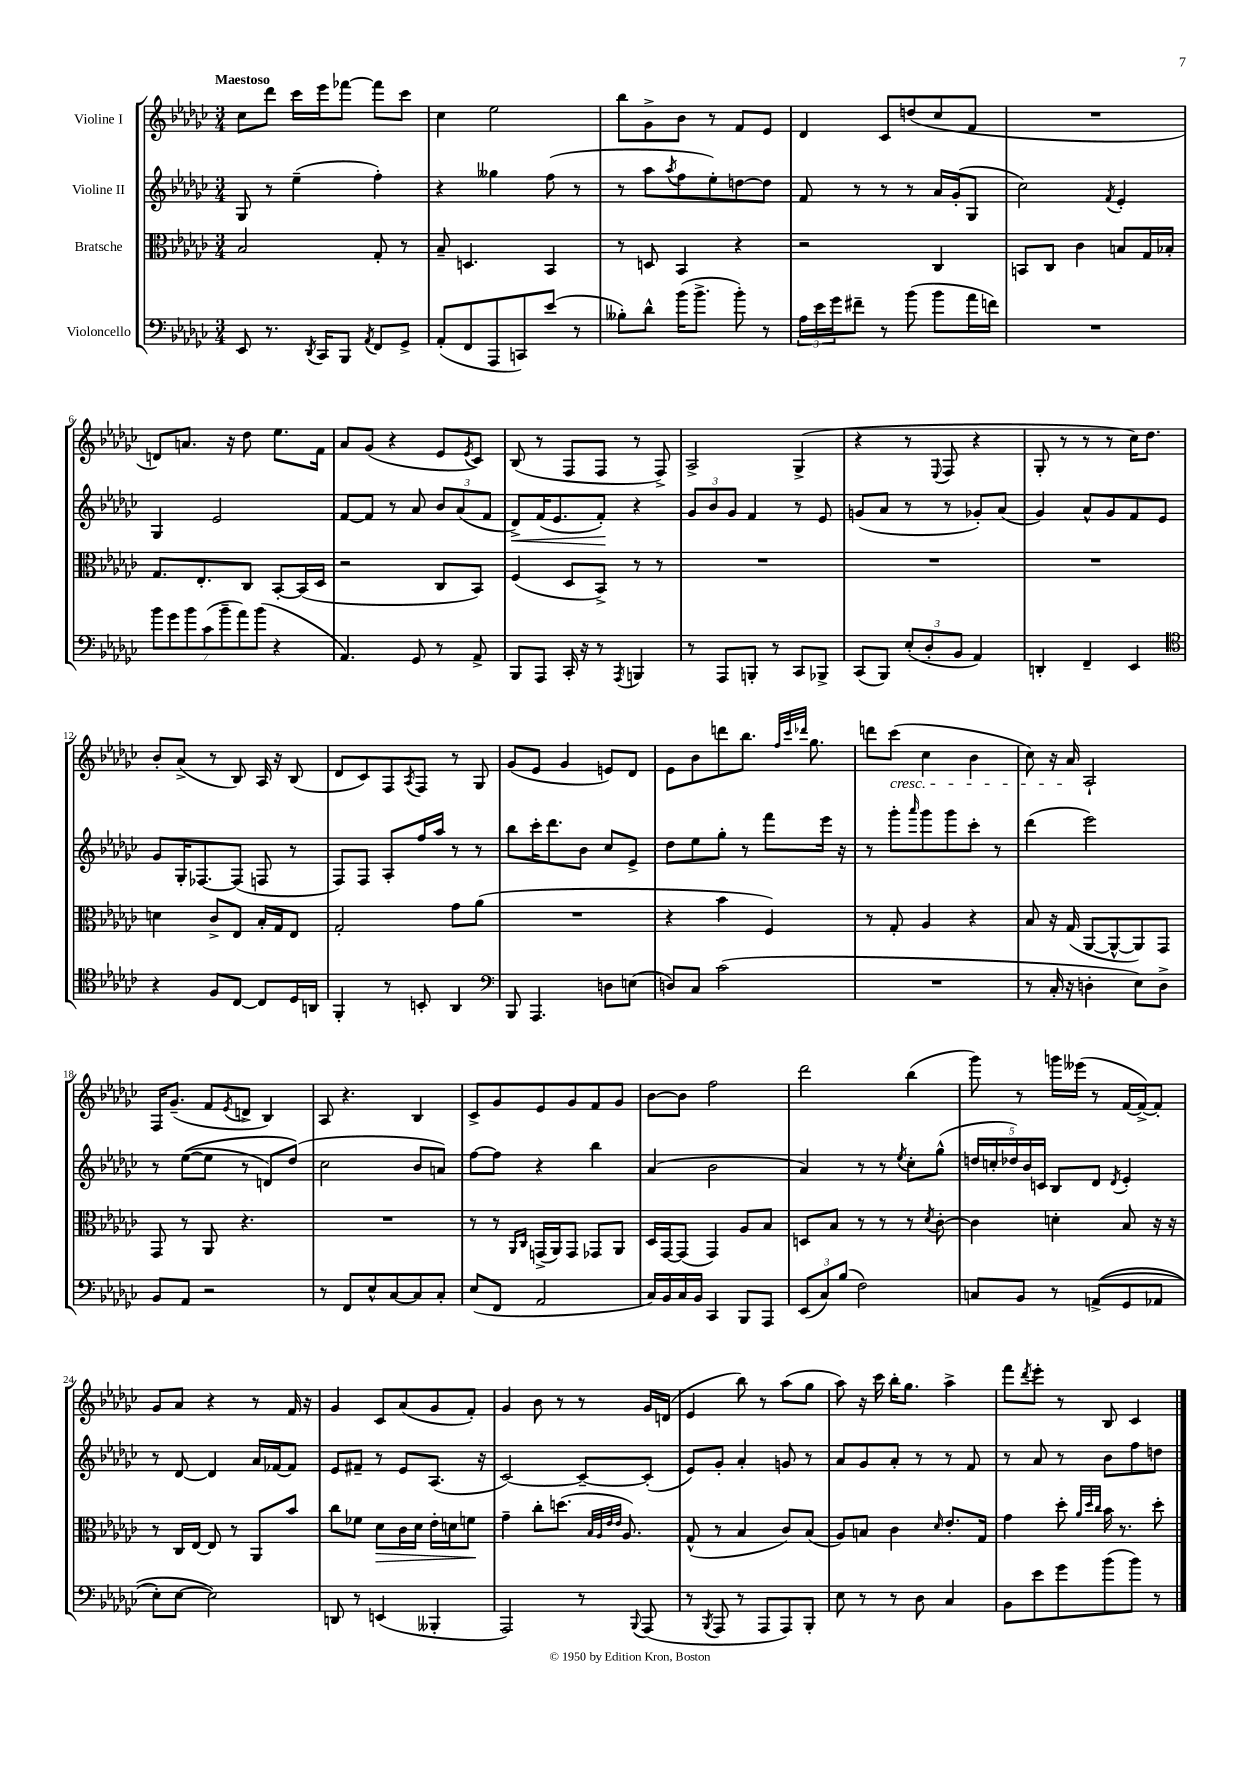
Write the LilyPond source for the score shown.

<<
\new StaffGroup <<
\new Staff = "s0" \with { instrumentName = "Violine I" } {
    \clef treble \key ges \major \numericTimeSignature \time 3/4 \tempo "Maestoso"
    ces''8 des'''8 ces'''16 ees'''16 fes'''8~ fes'''8 ces'''8 |
    ces''4 ees''2 |
    bes''8 ges'8-> bes'8 r8 f'8 ees'8 |
    des'4 ces'8 d''8( ces''8 f'8 |
    R2. |
    d'8) a'8. r16 des''8 ees''8. f'16 |
    aes'8 ges'8( r4 ees'8 \acciaccatura { ees'8 } ces'8) |
    bes8( r8 f8 f8 r8 f8->) |
    aes2-> ges4->( |
    r4 r8 \appoggiatura { ees8 } f8 r4 |
    ges8-. r8 r8 r8 ces''16) des''8. |
    bes'8-. aes'8->( r8 bes8) aes16 r16 bes8( |
    des'8 ces'8) f8 \acciaccatura { aes8 } f8 r8 ges8 |
    ges'8( ees'8 ges'4 e'8) des'8 |
    ees'8 bes'8 d'''8 bes''8. \grace { f''32 ces'''32 des'''32 } ges''8. |
    d'''8 ces'''8\cresc( ces''4 bes'4 |
    ces''8) r16 aes'16\! aes2-! |
    f16 ges'8.--( f'8 \acciaccatura { ees'8 } d'8-> bes4) |
    aes8 r4. bes4 |
    ces'8-> ges'8 ees'8 ges'8 f'8 ges'8 |
    bes'8~ bes'8 f''2 |
    des'''2 bes''4( |
    ges'''8) r8 g'''16 eeses'''16( r8 f'16~ f'16~->) f'8-. |
    ges'8 aes'8 r4 r8 f'16 r16 |
    ges'4 ces'8 aes'8( ges'8 f'8-.) |
    ges'4 bes'8 r8 r8 ges'16 d'16( |
    ees'4 bes''8) r8 aes''8( ges''8 |
    aes''8) r16 ces'''16 bes''16-. ges''8. aes''4-> |
    f'''8 \acciaccatura { des'''8 } ees'''8-. r8 bes8 ces'4 \bar "|." |
}
\new Staff = "s1" \with { instrumentName = "Violine II" } {
    \clef treble \key ges \major \numericTimeSignature \time 3/4
    ges8 r8 ees''4--( f''4-.) |
    r4 geses''4 f''8( r8 |
    r8 aes''8 \acciaccatura { aes''8 } f''8 ees''8-.) d''8~ d''8 |
    f'8 r8 r8 r8 aes'16 ges'16-.( ges8 |
    ces''2) \acciaccatura { f'8 } ees'4-. |
    ges4 ees'2 |
    f'8~ f'8 r8 aes'8 \tuplet 3/2 { bes'8 aes'8( f'8 } |
    des'8->\<) f'16( ees'8. f'8-.\!) r4 |
    \tuplet 3/2 { ges'8 bes'8 ges'8 } f'4 r8 ees'8 |
    g'8( aes'8 r8 r8 ges'8-.) aes'8( |
    ges'4) aes'8-^ ges'8 f'8 ees'8 |
    ges'8 ges16-. fes8.~ fes8( f8 r8 |
    f8) f8 aes8-. f''16 aes''16 r8 r8 |
    bes''8 ces'''16-. des'''8. bes'8 ces''8 ees'8-> |
    des''8 ees''8 ges''8-. r8 f'''8 ees'''16 r16 |
    r8 ges'''8-. \grace { aes'''16 } ges'''8 ges'''8 ces'''8-. r8 |
    des'''4( ees'''2) |
    r8 ees''8~(\( ees''8 r8 d'8) des''8(\) |
    ces''2 bes'8 a'8) |
    f''8~ f''8 r4 bes''4 |
    aes'4( bes'2 |
    aes'4) r8 r8 \acciaccatura { ees''8 } ces''8-. ges''8-^( |
    \tuplet 5/4 { d''16 c''16-. des''16) bes'16 c'16 } bes8 des'8 \acciaccatura { des'8 } ees'4-. |
    r8 des'8~ des'4 aes'16 fes'16~ fes'8 |
    ees'8 fis'8-- r8 ees'8 aes8.( r16 |
    ces'2~) ces'8~-- ces'8-.( |
    ees'8) ges'8-. aes'4-. g'8 r8 |
    aes'8 ges'8 aes'8-. r8 r8 f'8 |
    r8 aes'8 r8 bes'8 f''8 d''8 \bar "|." |
}
\new Staff = "s2" \with { instrumentName = "Bratsche" } {
    \clef alto \key ges \major \numericTimeSignature \time 3/4
    bes2 ges8-. r8 |
    bes8-- d4. bes,4 |
    r8 d8 bes,4 r4 |
    r2 ces4 |
    b,8 ces8 ces'4 b8 ges16 bes16-. |
    ges8. ees8.-. ces8 bes,8~-. bes,16( des16 |
    r2 ces8 bes,8) |
    f4( des8 bes,8->) r8 r8 |
    R2. |
    R2. |
    R2. |
    d'4 ces'8-> ees8 bes16-. ges16 ees8 |
    ges2-. ges'8 aes'8( |
    R2. |
    r4 bes'4 f4) |
    r8 ges8-. aes4 r4 |
    bes8 r16 ges16( aes,8~ aes,8~-^ aes,8) ges,8 |
    ges,8 r8 aes,8 r4. |
    R2. |
    r8 r8 \grace { aes,16 ces16 } g,16->( aes,16) g,8 ges,8 aes,8 |
    des16 ges,16~ ges,8( ges,4) aes8 bes8 |
    d8 bes8 r8 r8 r8 \acciaccatura { des'8 } ces'8~-. |
    ces'4 d'4-. bes8 r16 r16 |
    r8 ces16 ees16~ ees8 r8 aes,8 bes'8 |
    ces''8 fes'8 des'8\> ces'16 des'16 ees'16-. d'16 f'8\! |
    ges'4-- ces''8-. d''8.( \grace { bes32 aes32 ees'32 ees'32 } aes8.) |
    ges8-^( r8 bes4 ces'8) bes8( |
    aes8) b8 ces'4 \grace { des'16 } ees'8.-. ges16 |
    ges'4 des''8-. \grace { aes'32 des''32 ces''32 } bes'16 r8. des''8-. \bar "|." |
}
\new Staff = "s3" \with { instrumentName = "Violoncello" } {
    \clef bass \key ges \major \numericTimeSignature \time 3/4
    ees,8 r8. \acciaccatura { des,8 } ces,16 bes,,8 \acciaccatura { aes,8 } f,8 ges,8-> |
    aes,8-.( f,8 aes,,8 c,8) ees'8( r8 |
    beses8-.) des'8-^ bes'16( bes'8.-> bes'8-.) r8 |
    \tuplet 3/2 { aes16 ees'16 ges'16 } fis'8-- r8 bes'8( bes'8 aes'16 f'16) |
    R2. |
    \tuplet 7/4 { bes'8 ges'8 bes'8 ces'8( bes'8-- aes'8) bes'8( } r4 |
    aes,4.) ges,8 r8 aes,8-> |
    bes,,8 aes,,8 ces,16-. r16 r8 \acciaccatura { aes,,8 } b,,4 |
    r8 aes,,8 b,,8-. r8 ces,8 bes,,8-> |
    ces,8( bes,,8) \tuplet 3/2 { ees8-.( des8-. bes,8 } aes,4) |
    d,4-. f,4-- ees,4 |
    \clef tenor r4 f8 ces8~ ces8 des16 a,16 |
    f,4-. r8 b,8-. aes,4 |
    \clef bass bes,,8 aes,,4. d8 e8( |
    d8) ces8 ces'2( |
    R2. |
    r8 ces16-. r16 d4-. ees8) d8-> |
    bes,8 aes,8 r2 |
    r8 f,8 ees8-^ ces8~ ces8 ces8-. |
    ees8( f,8 aes,2 |
    ces16) bes,16 ces16 bes,16 ces,4 bes,,8 aes,,8 |
    \tuplet 3/2 { ees,8( ces8) bes8( } f2) |
    c8 bes,8 r8 a,8->(\( ges,8 aes,8 |
    ees8-.) ees8~ ees2\) |
    d,8 r8 e,4( beses,,4-. |
    aes,,2) r8 \appoggiatura { bes,,8 } aes,,8( |
    r8 \acciaccatura { bes,,8 } aes,,8 r8 aes,,8 aes,,8) bes,,8-. |
    ees8 r8 r8 des8 ces4 |
    bes,8 ees'8 ges'8 bes'8( bes'8) r8 \bar "|." |
}
>>
>>
